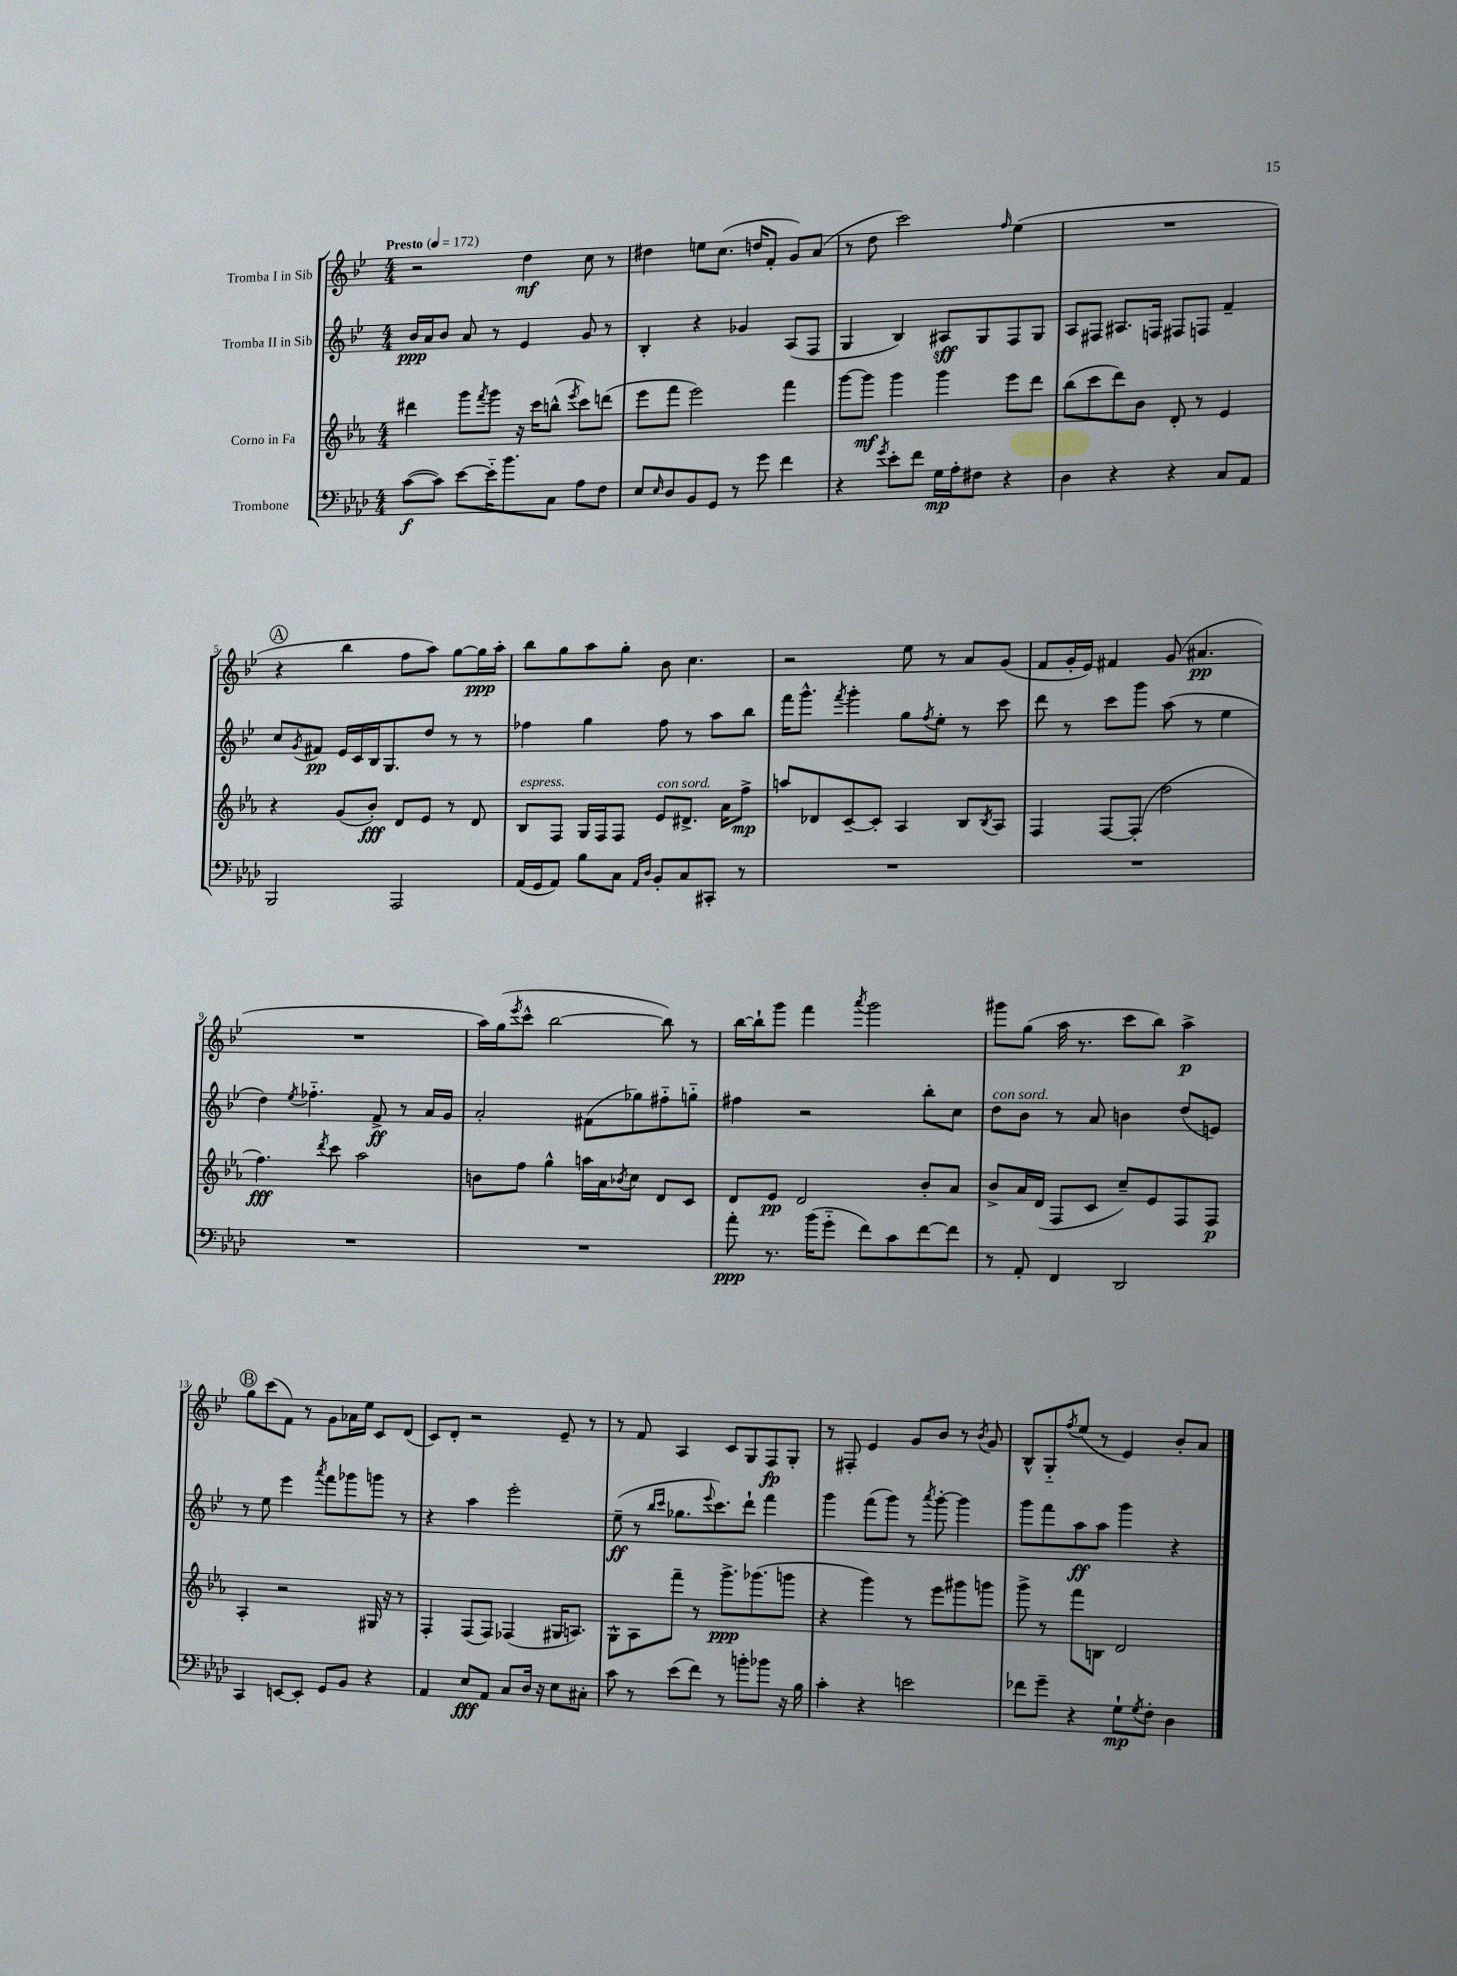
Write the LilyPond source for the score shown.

<<
\new StaffGroup <<
\new Staff = "s0" \with { instrumentName = "Tromba I in Sib" } {
    \clef treble \key bes \major \numericTimeSignature \time 4/4 \tempo "Presto" 4 = 172
    r2 d''4\mf c''8 r8 |
    dis''4 e''8 c''8.( d''16 f'8-. g'8) a'8( |
    r8 d''8 c'''2) \grace { f''16 } ees''4( |
    R1 |
    \mark \markup { \circle "A" } r4 bes''4 f''8 a''8) g''8~ g''16\ppp a''16-. |
    bes''8 g''8 a''8 g''8-. bes'8 c''4. |
    r2 ees''8 r8 a'8 g'8( |
    f'8 g'16-. ees'16) fis'4 g'8( ais'4.\pp |
    R1 |
    a''16) g''16( \acciaccatura { ees'''8 } c'''8-^ bes''2~ bes''8) r8 |
    bes''16~ bes''16-! g'''8 f'''4 \acciaccatura { a'''8 } g'''2 |
    gis'''8 g''8( a''16 r8. c'''8 bes''8) a''4->\p |
    \mark \markup { \circle "B" } g''8 c'''8( f'8) r8 g'8 aes'16 ees''16 c'8 d'8( |
    c'8) d'8-. r2 ees'8-- r8 |
    r8 f'8 a4 c'8 g8 f8\fp g8-. |
    r8 fis8-. ees'4 g'8 bes'8 r8 \acciaccatura { bes'8 } g'8 |
    bes8-^ g8-_ \acciaccatura { f''8 } ees''8( r8 ees'4) bes'8-. a'8 \bar "|." |
}
\new Staff = "s1" \with { instrumentName = "Tromba II in Sib" } {
    \clef treble \key bes \major \numericTimeSignature \time 4/4
    bes'16\ppp a'16 bes'8 a'8 r8 ees'4 g'8 r8 |
    bes4-. r4 ges'4 a8( f8 |
    g4 bes4) ais8\sff g8 f8 g8 |
    a8 fis8 ais8. f16 fis8 f8 f'4-- |
    \mark \markup { \circle "A" } c''8 \acciaccatura { g'8 } fis'8\pp ees'16 c'16 bes16 g8. d''8 r8 r8 |
    fes''4 g''4 fes''8 r8 a''8 bes''8 |
    f'''16 g'''8.-^ \acciaccatura { f'''8 } g'''4-. g''8 \acciaccatura { f''8 } ees''8-. r8 c'''8 |
    d'''8 r8 c'''8 g'''8 a''8( r8 ees''4 |
    d''4) \acciaccatura { ees''8 } fes''4.-_ f'8->\ff r8 a'16 g'16 |
    a'2-. fis'8( ges''8) fis''8-_ g''8-_ |
    fis''4 r2 bes''8-. c''8 |
    d''8^\markup { \italic "con sord." } bes'8 r8 a'8 b'4 d''8( e'8) |
    \mark \markup { \circle "B" } r8 ees''8 ees'''4 \acciaccatura { a'''8 } f'''8 ges'''8 g'''8 r8 |
    r4 a''4 ees'''2-. |
    ees''8--\ff( r8 \grace { bes''16 c'''16 } ges''8. \appoggiatura { ees'''8 } c'''8.) d'''8-! f'''4 |
    g'''4 f'''8( g'''8) r8 \acciaccatura { a'''8 } g'''8~-. g'''4 |
    g'''8 f'''8 a''8\ff a''8 g'''4 r4 \bar "|." |
}
\new Staff = "s2" \with { instrumentName = "Corno in Fa" } {
    \clef treble \key ees \major \numericTimeSignature \time 4/4
    dis'''4 g'''8 \acciaccatura { f'''8 } g'''8 r16 c'''16 b''8-^( \acciaccatura { ees'''8 } c'''8) d'''8( |
    ees'''8 f'''8 ees'''2) f'''4 |
    g'''8~ g'''8\mf g'''4 g'''4 ees'''8 d'''8 |
    bes''8( c'''8 d'''8) bes'8 d'8-. r8 ees'4 |
    \mark \markup { \circle "A" } r4 g'8( bes'8-.\fff) d'8 ees'8 r8 d'8 |
    bes8^\markup { \italic "espress." } f8 g16 f16 f8 ees'8^\markup { \italic "con sord." } dis'8.-> aes'16 f''8->\mp |
    a''8 des'8 c'8~-- c'8-. aes4 bes8 \acciaccatura { bes8 } aes8 |
    f4 f8~ f8-.( d''2 |
    f''4.\fff) \acciaccatura { d'''8 } c'''8 aes''2 |
    b'8 f''8 g''4-^ a''16 aes'16 \acciaccatura { bes'8 } c''8 d'8 c'8 |
    d'8 ees'8\pp d'2 bes'8-. aes'8 |
    bes'8-> aes'16 d'16( f8 c'8 c''8--) ees'8 f8 f8\p |
    \mark \markup { \circle "B" } aes4-. r2 gis16 r16 r8 |
    f4-. f8( f8) fes4( gis16 a8.) |
    g8-^ aes8 f'''8-- r8 g'''8.->\ppp ges'''8.( g'''8 |
    r4 g'''4) r8 ees'''8 gis'''8 g'''8 |
    g'''8-> r8 f'''8 b8 d'2 \bar "|." |
}
\new Staff = "s3" \with { instrumentName = "Trombone" } {
    \clef bass \key aes \major \numericTimeSignature \time 4/4
    c'8~\f( c'8) ees'8~ ees'16-_ bes'8. c8 aes8 f8 |
    ees8 \grace { ees16 } des8 bes,8 g,8 r8 g'8 f'4 |
    r4 \acciaccatura { g'8 } ees'8-. f'8 g16\mp aes16-. fis8 r4 |
    des4 r4 r4 c8 aes,8 |
    \mark \markup { \circle "A" } bes,,2 aes,,2 |
    aes,16( g,16 aes,8) bes8 c8 \grace { aes,16 des16 } bes,8-. c8 cis,8-. r8 |
    R1 |
    R1 |
    R1 |
    R1 |
    aes'8-.\ppp r8. bes'16( g'8-_ f'8) c'8 f'8~ f'8 |
    r8 aes,8-. f,4 des,2 |
    \mark \markup { \circle "B" } c,4 e,8~ e,8-. g,8 bes,8 r4 |
    aes,4 ees8\fff aes,8 c8 des16 r16 ees8 cis8-. |
    c'8 r8 ees'8( f'8) r8 b'8-. bes'8 r16 bes16 |
    c'4-. r4 e'2 |
    fes'8 g'8-- r4 g8-!\mp \acciaccatura { g8 } f8-. des4 \bar "|." |
}
>>
>>
